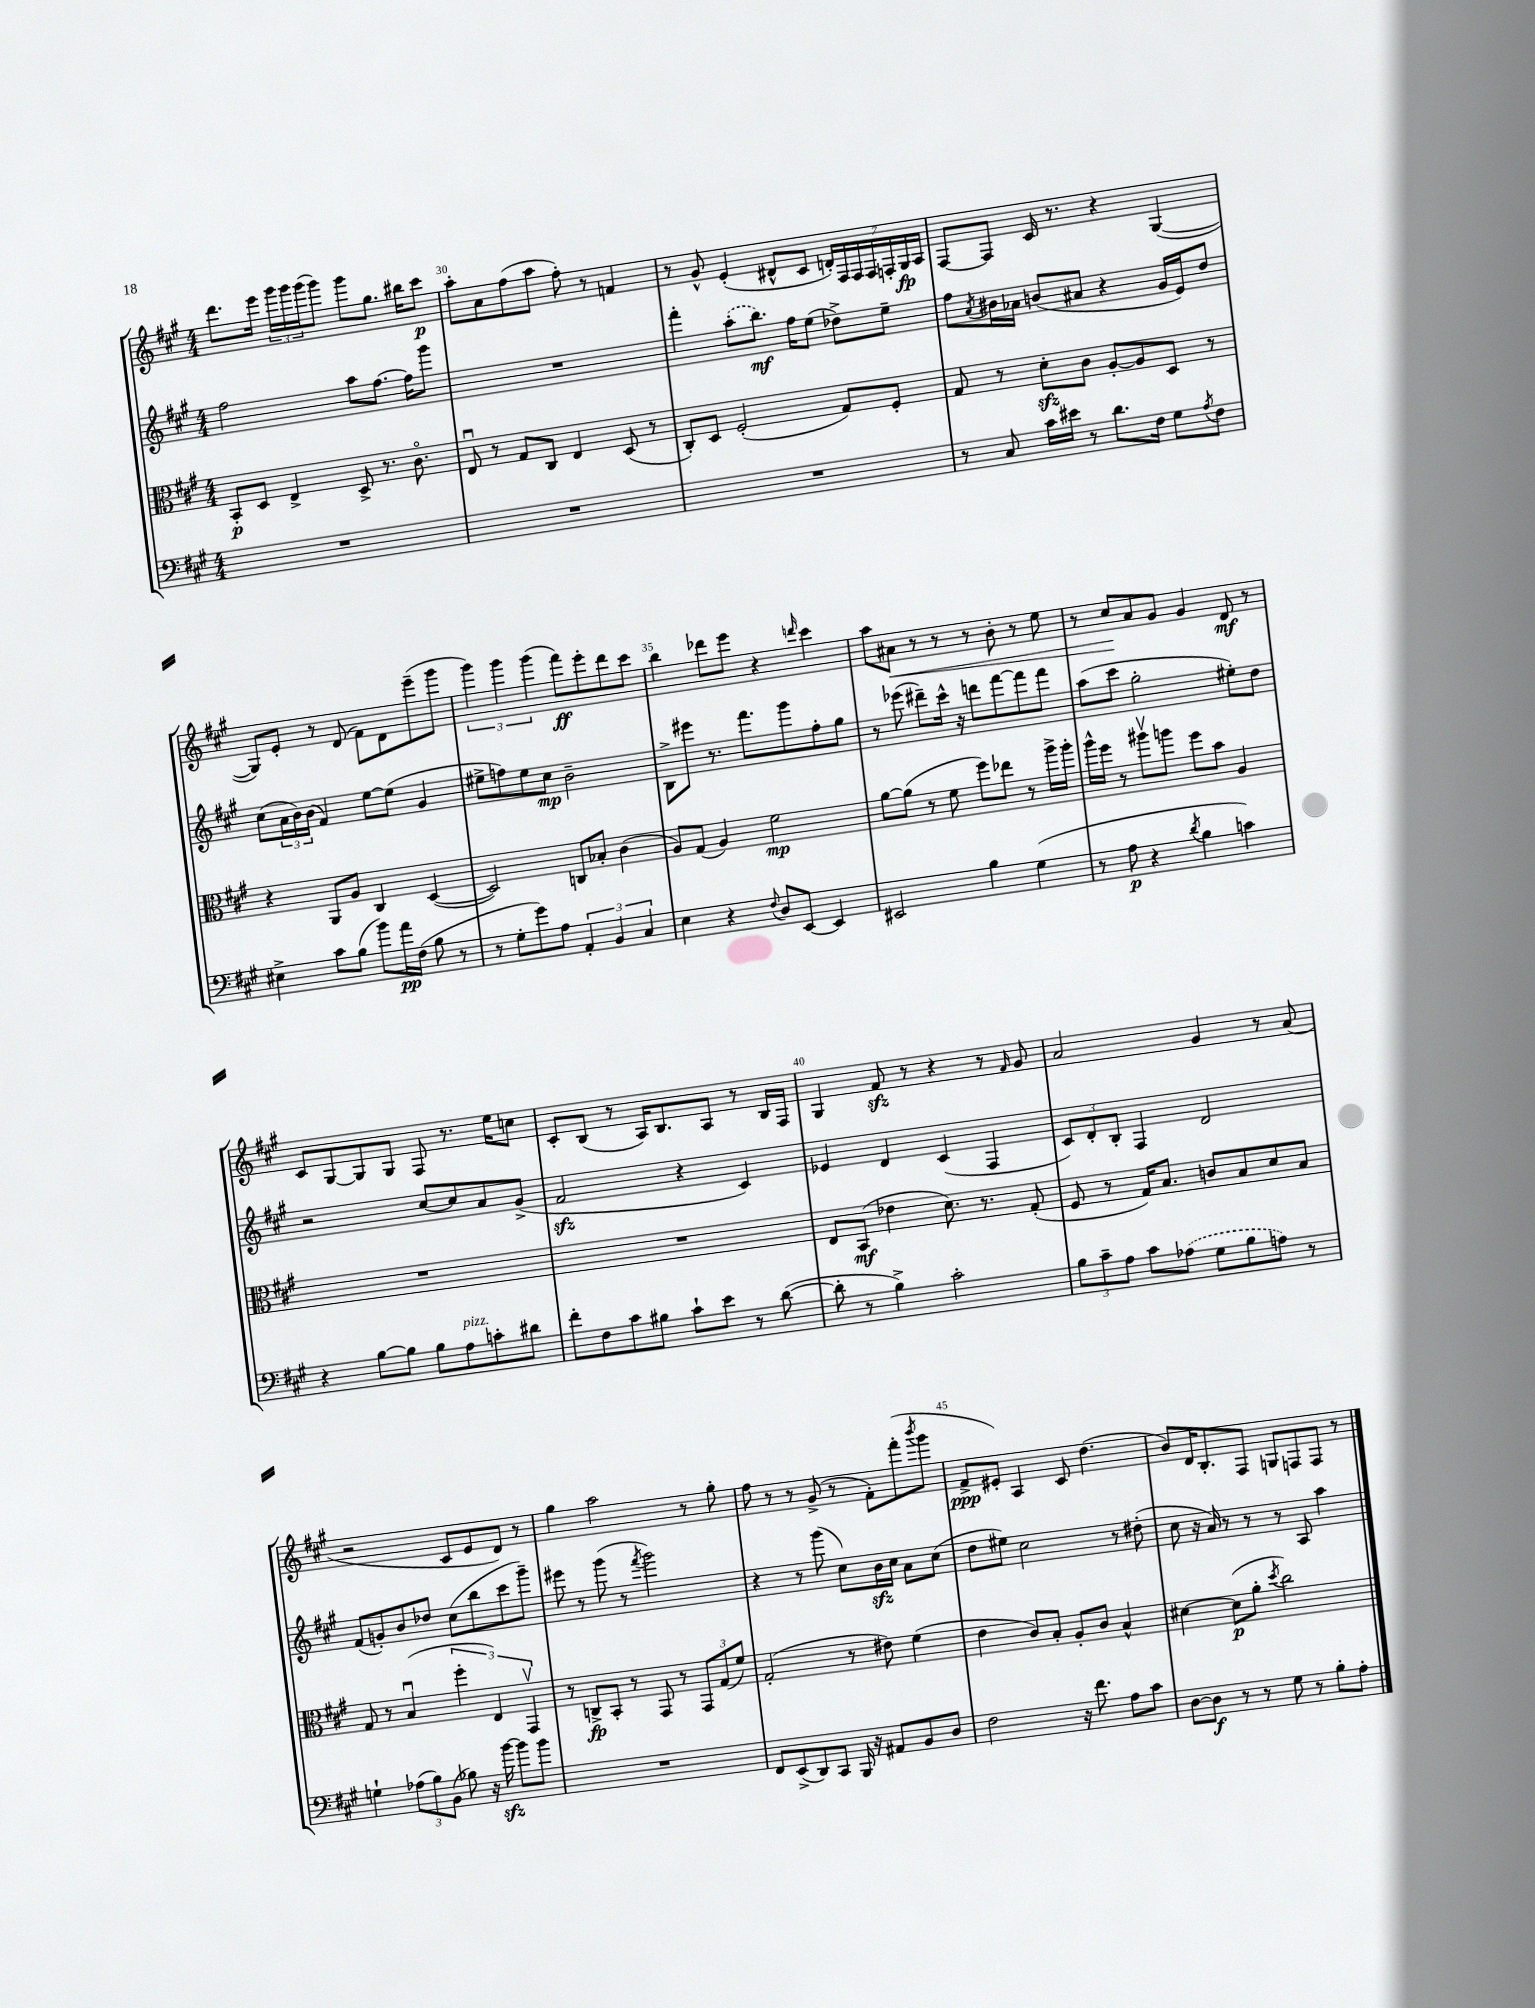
<<
\new StaffGroup <<
\new Staff = "s0" {
    \clef treble \key a \major \numericTimeSignature \time 4/4
    d'''8. e'''16 \tuplet 3/2 { gis'''16 gis'''16 gis'''16( } gis'''8) gis'''8 gis''8. bis''16 cis'''8\p |
    a''8-. a'8 fis''8( a''8 fis''8-.) r8 f'4 |
    r8 gis'8-^ e'4-.( dis'8-^ cis'8 \tuplet 7/4 { d'16-.) fis16 fis16 fis16 f16-. gis16\fp a16 } |
    fis8~ fis8 cis'16 r8. r4 gis4~( |
    gis8) e'8-. r8 d'8( fis'8) d'8 e'''8--( gis'''8 |
    \tuplet 3/2 { gis'''4) gis'''4 gis'''4( } fis'''8\ff) e'''8-. d'''8 cis'''8 |
    b''4 des'''8 e'''8 r4 \grace { d'''16 } cis'''4 |
    a''8 ais'8\< r8 r8 r8 b'8-. r8 e''8 |
    r8 cis''8\! a'8 gis'8 gis'4 d'8\mf r8 |
    cis'8 gis8~ gis8 gis8 fis8 r8. e''16 c''8 |
    cis'8-. b8( r8 a16) b8. a8 r8 b16 fis16 |
    gis4 fis'8\sfz r8 r4 r8 \grace { fis'16 } gis'8 |
    a'2 gis'4 r8 a'8( |
    r2 cis'8 e'8 d'8) r8 |
    gis''4 a''2 r8 gis''8-. |
    fis''8 r8 r8 gis'8->( r8 fis'8-.) fis'''8-.( \acciaccatura { b'''8 } gis'''8 |
    fis'8->\ppp eis'8-.) a4 cis'8 d''4.( |
    b'8) d'16 b8.-. fis8 g8 f8 f8 r8 \bar "|." |
}
\new Staff = "s1" {
    \clef treble \key a \major \numericTimeSignature \time 4/4
    fis''2 a''8 fis''8.~ fis''16 gis'''8 |
    R1 |
    fis'''4-. \once \slurDashed a''8-.( b''8.\mf) fis''16 e''8( des''8->) e''8-- |
    fis''8 \acciaccatura { a'8 } bis'16 aes'16 b'8( ais'8 r4 gis'16 e'16) d''8 |
    cis''8( \tuplet 3/2 { a'16 b'16) b'16( } fis'4) e''8~ e''8( gis'4 |
    eis''8-> f''8) eis''8 cis''8\mp b'2-- |
    b8-> eis'''8 r8. fis'''8. gis'''8 fis''8-. gis''8 |
    r8 ees'''8( dis'''8--) cis'''16-^ r16 d'''8 fis'''8~ fis'''8 fis'''8 |
    a''8( cis'''8 gis''2-. eis''8-.) d''8 |
    r2 cis''8~ cis''8 a'8 gis'8->( |
    fis'2\sfz r4 cis'4) |
    ees'4 d'4 cis'4( fis4 |
    \tuplet 3/2 { cis'8) d'8-. b8-. } fis4 d'2 |
    fis'8( g'8-.) b'8 des''8 cis''8( b''8 cis'''8 gis'''8--) |
    eis'''8 r8 gis'''8( r8 \acciaccatura { fis'''8 } gis'''2) |
    r4 r8 gis'''8( cis''8) b'16\sfz cis''16 a'8 cis''8( |
    d''8 eis''8) cis''2 r8 dis''8-.( |
    cis''8 r16 a'16) r8 r8 r8 a8 a''4 \bar "|." |
}
\new Staff = "s2" {
    \clef alto \key a \major \numericTimeSignature \time 4/4
    b,8-.\p d8 e4-> d8-> r8. cis'8.\flageolet |
    e8\downbow r8 gis8 cis8 e4 d8( r8 |
    cis8-.) d8 fis2-.( gis8) fis8-. |
    gis8 r8 d'8-.\sfz cis'8 a8~-. a8 d8 r8 |
    r4 a,8 a8 cis4 d4~( |
    d2) c8 bes8-. cis'4( |
    a8) gis8( a4) fis'2\mp |
    a'8~ a'8( r8 fis'8 fis''8) ees''8 r8 a''16-> a''16-. |
    a''16-^ fis''16 r8 ais''8\upbow a''8 fis''8 b'8 a4 |
    R1 |
    R1 |
    e8 b,8\mf( ees'4 d'8.) r8. gis8-.( |
    fis8 r8 gis16) b8. c'8 b8 d'8 b8 |
    gis8 r8 b4\downbow( \tuplet 3/2 { fis''4-. e4) gis,4\upbow } |
    r8 c8->\fp b,8-. r8 gis,8 r8 \tuplet 3/2 { gis,8 gis8( fis'8) } |
    gis2-.( r8 eis'8) fis'4( |
    e'4 cis'8) b8-. a8-. cis'8 b4-^ |
    dis'4~ dis'8\p( a'8-. \acciaccatura { d''8 } cis''2) \bar "|." |
}
\new Staff = "s3" {
    \clef bass \key a \major \numericTimeSignature \time 4/4
    R1 |
    R1 |
    R1 |
    r8 cis8 cis'16 eis'16 r8 d'8. fis16 gis8 \acciaccatura { a8 } fis8 |
    eis4-> cis'8 b8( b'8) a'16\pp fis16( b8 r8 |
    r8 gis8-. gis'8) a8 \tuplet 3/2 { a,4-. b,4 cis4 } |
    e4 r4 \appoggiatura { fis8 } d8 e,8~ e,4 |
    eis,2 b4 gis4( |
    r8 a8\p r4 \acciaccatura { d'8 } b4 c'4) |
    r4 b8~ b8 b8 a8^\markup { \italic "pizz." } c'8-. dis'8 |
    fis'8-. fis8 cis'8 bis8 cis'8-! e'8 r8 d'8~( |
    d'8-. r8 b4->) cis'2-. |
    \tuplet 3/2 { b8 cis'8-- a8 } cis'8 \once \slurDashed aes8( gis8 b8 a8) r8 |
    g4-! \tuplet 3/2 { aes8( b8) b,8( } bes8) r16 b'16~\sfz b'8 b'8 |
    R1 |
    fis,8 e,8->( d,8) cis,8 b,,16 r16 ais,8 b,8 d8 |
    fis2 r16 fis'8. a8 cis'8 |
    d8~ d8\f r8 r8 gis8 r8 b8-. a8-. \bar "|." |
}
>>
>>
\layout { \context { \Score currentBarNumber = #29 \override BarNumber.break-visibility = ##(#f #t #t) barNumberVisibility = #(every-nth-bar-number-visible 5) } }
